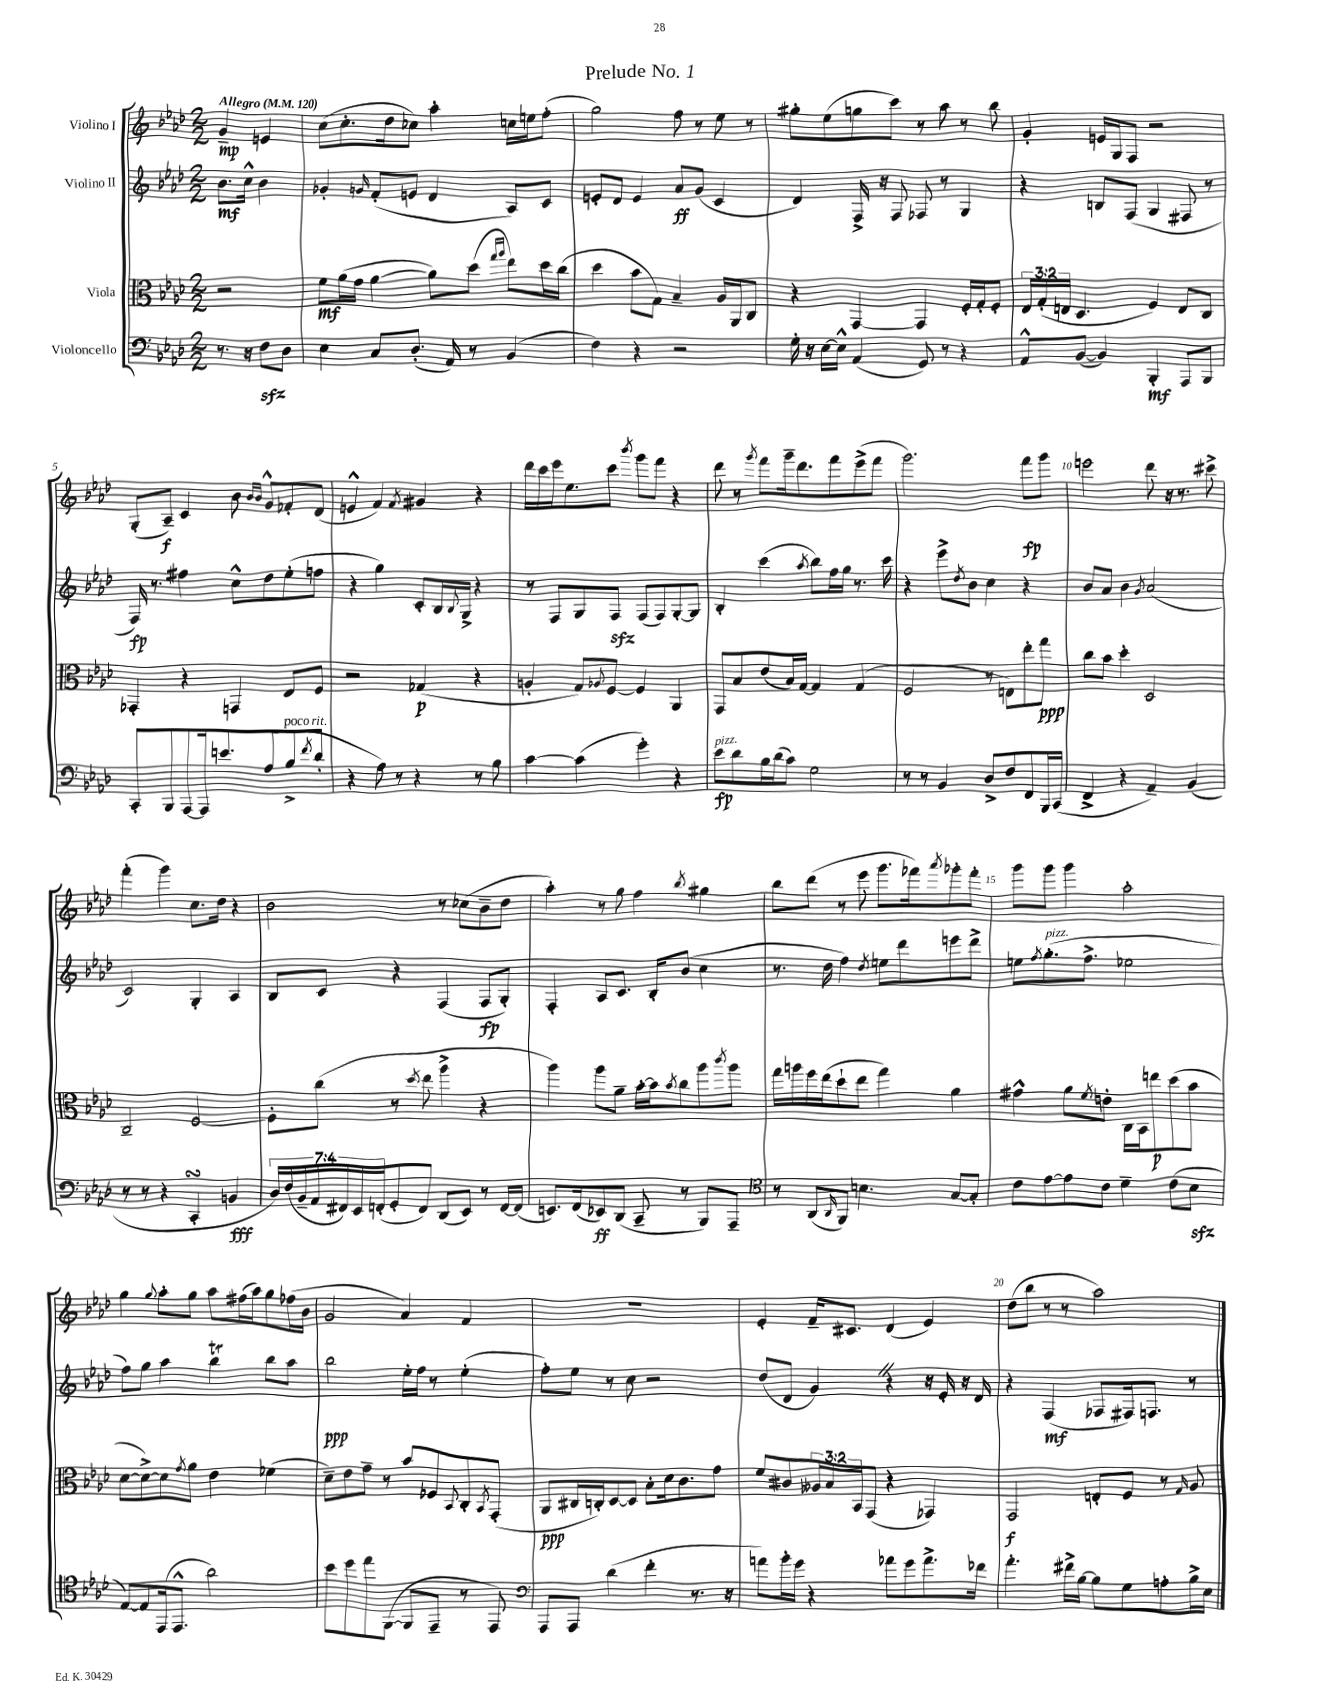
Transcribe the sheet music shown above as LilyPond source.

\header { title = "Prelude No. 1" }
<<
\new StaffGroup <<
\new Staff = "s0" \with { instrumentName = "Violino I" } {
    \clef treble \key aes \major \numericTimeSignature \time 2/2 \partial 2 \tempo "Allegro" 4 = 120
    g'4--\mp e'4 |
    c''8( c''8.-. des''16 ces''8) aes''4-. c''16 e''16 f''8-.( |
    g''2) f''8 r8 ees''8 r8 |
    gis''8-. ees''8( g''8 c'''8) r8 aes''8 r8 bes''8 |
    g'4-. e'16 g16 f8 r2 |
    g8-.( aes8--\f) c'4 bes'8 \grace { bes'16 bes'16 } g'8-^ fes'8-. des'8( |
    e'4-^ f'4) \acciaccatura { f'8 } gis'4 r4 |
    des'''16 c'''16 ees'''16 ees''8. c'''8 \acciaccatura { bes'''8 } g'''8 f'''8 r4 |
    des'''8 r8 \acciaccatura { g'''8 } f'''8 g'''16-- des'''8. f'''8 ees'''8->( f'''8 |
    g'''2.) f'''8\fp g'''8 |
    e'''2 des'''8 r16 r8. cis'''8-> |
    f'''4-.( g'''4) c''8. des''16 r4 |
    bes'2 r8 ces''8( bes'8-- des''8 |
    aes''4-.) r8 g''8 f''4 \acciaccatura { bes''8 } gis''4 |
    bes''8 des'''8( r8 ees'''8 g'''8. fes'''16) \acciaccatura { aes'''8 } ges'''8-. fes'''8-. |
    g'''8 g'''8 g'''4 aes''2-. |
    g''4 \appoggiatura { g''8 } aes''8-. g''8 aes''8 fis''16( aes''16) g''8 fes''16( bes'16 |
    g'2 aes'4) f'4 |
    R1 |
    ees'4-. f'16-- cis'8. des'4( ees'4) |
    des''8( bes''8 r8 r8 aes''2) \bar "|." |
}
\new Staff = "s1" \with { instrumentName = "Violino II" } {
    \clef treble \key aes \major \numericTimeSignature \time 2/2 \partial 2
    bes'8.\mf c''16-^ bes'4 |
    ges'4-. \grace { g'16 } f'8-.( e'8 des'4 aes8) c'8 |
    e'8-. des'8 e'4 aes'8\ff g'8( c'4 |
    des'4) f16-> r16 f8 fes8 r8 g4 |
    r4 b8 f8( g4 fis8 r8 |
    f16\fp) r8. fis''4 c''8-^ des''8 ees''8-.( f''8 |
    r4 g''4) c'8-. bes16 \appoggiatura { bes8 } g16-> r4 |
    r8 f8 g8 f8\sfz f8( f8) g8~-. g8 |
    bes4-. c'''4( \acciaccatura { aes''8 } bes''8) f''16 g''16 r8. c'''16 |
    r4 ees'''8-> \acciaccatura { des''8 } bes'8 c''4 r4 |
    bes'8 aes'8 bes'4 \acciaccatura { g'8 } aes'2( |
    c'2) g4-. aes4 |
    bes8 c'8 r4 f4( f8\fp g8-.) |
    f4-. aes8 c'8. bes16-. bes'8( c''4 |
    r8. des''16 f''4) \acciaccatura { des''8 } e''8 des'''8 e'''8 des'''8-> |
    e''8 \acciaccatura { f''8 } g''8.-.^\markup { \italic "pizz." }( f''8.-> ees''2 |
    f''8) g''8 aes''4 bes''4\trill bes''8 aes''8 |
    bes''2\ppp ees''16-. f''16 r8 ees''4-.( |
    f''8-.) ees''8 r8 c''8 r2 |
    des''8( des'8 g'4) \once \override BreathingSign.text = \markup { \musicglyph "scripts.caesura.straight" } \breathe r4 r16 ees'16-. r16 des'16 |
    r4 f4\mf( fes8 fis16) f8. r8 \bar "|." |
}
\new Staff = "s2" \with { instrumentName = "Viola" } {
    \clef alto \key aes \major \numericTimeSignature \time 2/2 \override Staff.TupletNumber.text = #tuplet-number::calc-fraction-text \partial 2
    r2 |
    f'8\mf aes'16( g'16 aes'4~ aes'8) des''8( \grace { g''16 aes''16 } ees''8) des''16 c''16( |
    des''4 bes'8 g8) bes4-- aes16 aes,16 c8 |
    r4 g,4~ g,4 f16-. g16-. f8-. |
    \tuplet 3/2 { ees16 g16-.( e16 } des4. f4) e8 c8 |
    ges,4-. r4 g,4 ees8 f8 |
    r2 ges4\p( r4 |
    a4-. g8) \appoggiatura { aes8 } f8~ f4 aes,4 |
    g,8 bes8 ees'8( bes16) g16~ g4 g4( |
    f2 r8 e8) ees''8-. g''8\ppp |
    c''8 bes'8 des''4-. des2 |
    c2-- f2~ |
    f8-. c''8( r8 \acciaccatura { des''8 } ees''8 aes''4-> r4 |
    aes''4) aes''8 aes'8-- bes'16~-. bes'16 \acciaccatura { bes'8 } c''8 aes''8 \acciaccatura { c'''8 } aes''8 |
    g''16 a''16 f''16 ees''16( des''8-! ees''8 g''4) aes'4 |
    gis'4-^ aes'8 \acciaccatura { f'8 } e'8-. c16 bes,16 e''8\p des''8( bes'8 |
    des'8~ des'8~->) des'8 \acciaccatura { g'8 } aes'8 ees'4 fes'4( |
    des'8--) ees'8 g'8-- r8 bes'8 fes8 \appoggiatura { bes,8 } c8-. \acciaccatura { bes,8 } g,8-.( |
    aes,8\ppp cis16 c16-.) des8~ des8 bes8-. des'16 c'8. g'8 |
    f'8 cis'8 \tuplet 3/2 { aeses16 bes16 bes,16 } g,8( r4 ges,4) |
    g,2\f e8-. f8 r8 \grace { g16 } aes8 \bar "|." |
}
\new Staff = "s3" \with { instrumentName = "Violoncello" } {
    \clef bass \key aes \major \numericTimeSignature \time 2/2 \override Staff.TupletNumber.text = #tuplet-number::calc-fraction-text \partial 2
    r8. r16 f8\sfz des8 |
    ees4 c8 des8.-.( aes,16) r8 bes,4( |
    f4) r4 r2 |
    g16-. r16 ees16~ ees16-^ aes,4( g,8) r8 r4 |
    aes,8-^ bes,8~( bes,4) bes,,4-.\mf aes,,8 bes,,8 |
    c,8-. bes,,8 aes,,8~ aes,,16 e'8. aes8( bes8->^\markup { \italic "poco rit." } \acciaccatura { f'8 } des'8-. |
    r4 aes8) r8 r4 r8 bes8 |
    c'4~ c'4( g'4-.) r4 |
    ees'8\fp^\markup { \italic "pizz." } des'8 bes16 des'16( c'8) g2 |
    r8 r8 bes,4 des8-> f8 f,8 bes,,16 c,16( |
    f,4-> r4 aes,4--) bes,4( |
    r8 r8 r4 c,4-.\turn b,4\fff |
    \tuplet 7/4 { des16) f16( bes,16-- aes,16 fis,16) ees,16 f,16-.( } g,8-. f,8) des,8( ees,8) r8 f,16~ f,16( |
    e,8.) f,16( ees,8\ff) des,8( c,8-- r8 bes,,8) aes,,8-- |
    \clef tenor r8 aes,8( \grace { aes,16 } f,8) b4. g8~ g8-. |
    c'8 ees'8~ ees'8 c'8 des'4-- c'8( bes8\sfz |
    ees8~) ees8 ees,16( ees,8.-^ aes'2) |
    bes'8 des''8 ees''8 f,8~( f,8 ees,8-- r8 ees,8) |
    \clef bass aes,,8 aes,,8 des'4( f'4-. r8. r16 |
    a'8) bes'16-. g'16 r4 aes'8 g'8 aes'8.-> fes'16 |
    aes'4.-. fis'16-> bes16~ bes8 g8 a8-. bes16-> ees16 \bar "|." |
}
>>
>>
\layout { \context { \Score \override BarNumber.break-visibility = ##(#f #t #t) barNumberVisibility = #(every-nth-bar-number-visible 5) } }
